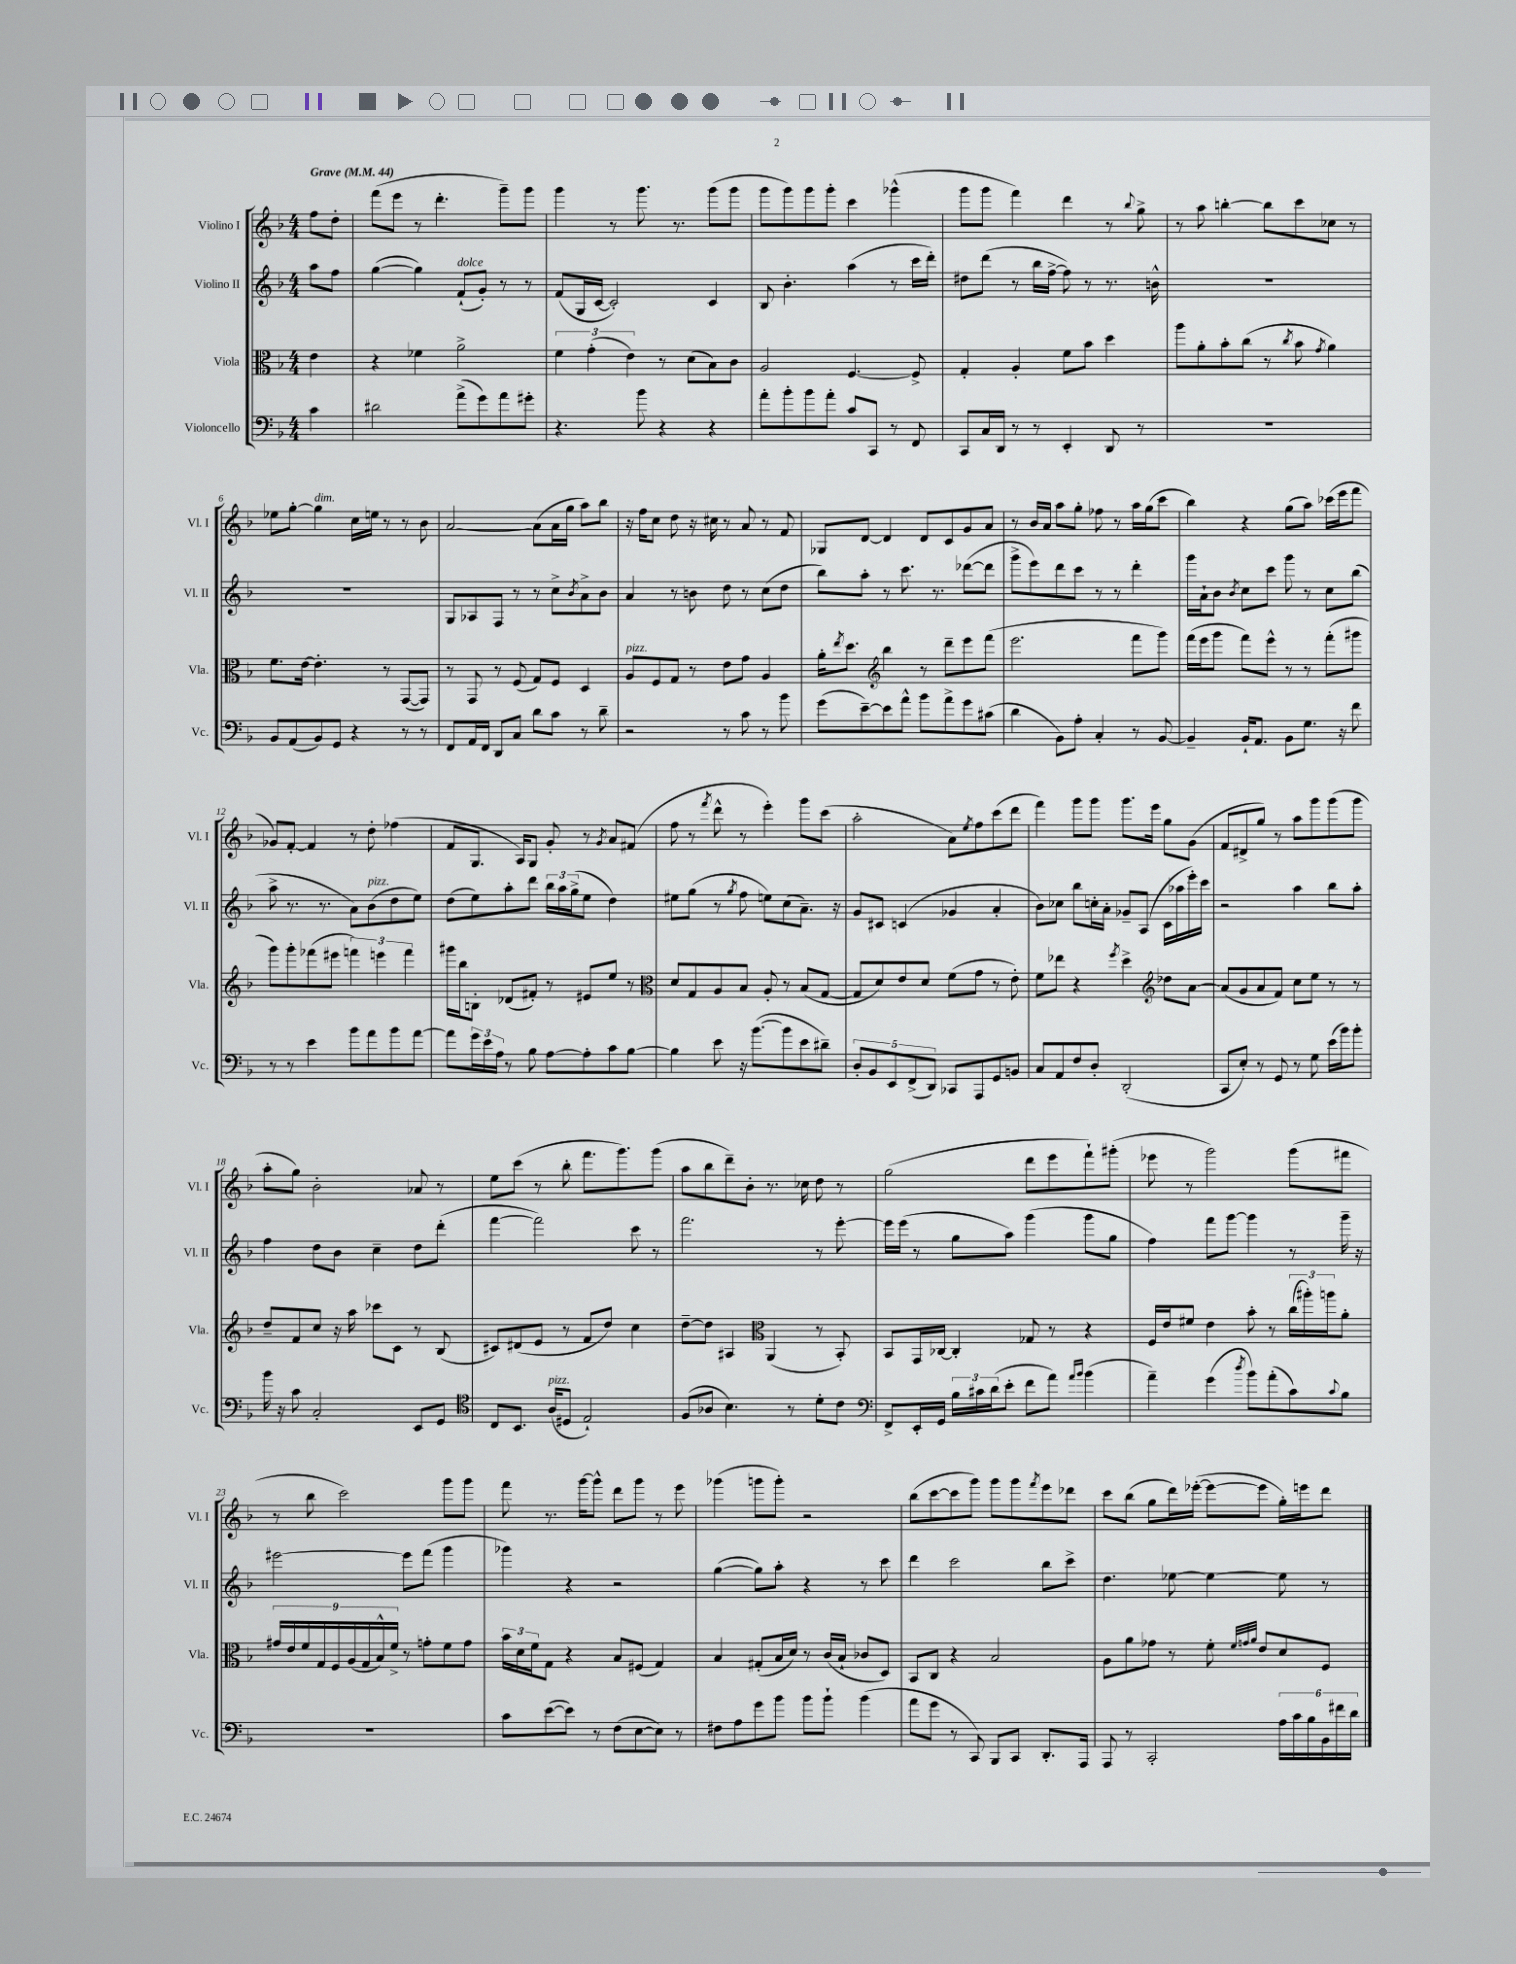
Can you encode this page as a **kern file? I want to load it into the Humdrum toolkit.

**kern	**kern	**kern	**kern
*part4	*part3	*part2	*part1
*staff4	*staff3	*staff2	*staff1
*I"Violoncello	*I"Viola	*I"Violino II	*I"Violino I
*I'Vc.	*I'Vla.	*I'Vl. II	*I'Vl. I
*clefF4	*clefC3	*clefG2	*clefG2
*k[b-]	*k[b-]	*k[b-]	*k[b-]
*M4/4	*M4/4	*M4/4	*M4/4
*MM44	*MM44	*MM44	*MM44
=	=	=	=
!	!	!	!LO:TX:a:B:t=Grave
4c\	4e\	8aa\L	8ff\L
.	.	8ff\J	8dd'\J
=1	=1	=1	=1
2d#X\	4r	([4gg\	(8fff\L
.	.	.	8eee\J
.	4f-X\	4gg\])	8r
.	.	.	4.ddd'\
!	!	!LO:TX:a:i:t=dolce	!
(8a^\L	2a^\	(8f`/L	.
8g\)	.	8g'/J)	.
8a\	.	8r	8ggg~\L)
8g#X'\J	.	8r	8ggg\J
=2	=2	=2	=2
4.r	6f\	(8f/L	4ggg\
.	.	16G/L	.
.	(6g'\	.	.
.	.	[16c/JJ	.
.	.	2c'/])	8r
.	6e\)	.	.
8b-\	.	.	8.ggg\
4r	8r	.	.
.	.	.	8.r
.	(8d\L	.	.
4r	8B-\)	4c/	(8ggg\L
.	8c\J	.	8ggg\J
=3	=3	=3	=3
8a'\L	2A/	8B-/	8ggg\L
8b-'\	.	4.b-'\	8ggg\)
8b-\	.	.	8ggg\
8a'\J	.	.	8ggg'\J
8c/L	[4.F/	(4aa\	4ccc\
8CC/J	.	.	.
8r	.	8r	(4ggg-X^^\
8FF/	8F^/]	16ccc\LL	.
.	.	16ddd'\JJ)	.
=4	=4	=4	=4
8CC/L	4G'/	8dd#X\L	8ggg\L
16C/L	.	(8ddd\J	8ggg\J
16DD/JJ	.	.	.
8r	4A'/	8r	4fff\)
8r	.	16bb-\LL	.
.	.	[16ff^\JJ	.
4EE'/	8f\L	8ff\])	4ddd\
.	8b-\J	8r	.
8DD/	4dd\	8.r	8r
.	.	.	8qqbb-/
8r	.	.	8gg^\
.	.	16bn^^\	.
=5	=5	=5	=5
1r	8aa\L	1r	8r
.	8a'\	.	8aa\
.	8b-'\	.	[4bbn'\
.	(8cc\J	.	.
.	8r	.	8bb\L]
.	8qcc/	.	.
.	8b-\	.	8ccc\
.	8qg/	.	.
.	4a\)	.	8cc-X\J
.	.	.	8r
!!LO:LB:g=z
=6	=6	=6	=6
8BB-/L	8.f\L	1r	8ee-X\L
(8AA/	.	.	[8gg'\J
.	[16e\Jk	.	.
!	!	!	!LO:TX:a:i:t=dim.
8BB-/)	4.e'\]	.	4gg\]
8GG/J	.	.	.
4r	.	.	16cc\LL
.	.	.	16een\JJ
.	8r	.	8r
8r	([8GG/L	.	8r
8r	8GG/J])	.	8b-\
=7	=7	=7	=7
8FF/L	8r	8G/L	[2a/
16AA/L	8GG/	8A-X/	.
16FF/JJ	.	.	.
8DD/L	8r	8F/J	.
8C/J	(8F/	8r	.
8d\L	8G/L)	8r	(8a\L]
8c\J	8F/J	8cc^\L	16a\L
.	.	.	16gg\JJ
.	.	8qb-/	.
8r	4D/	8a^\	8aa\L)
8d~\	.	8b-\J	8bb-\J
=8	=8	=8	=8
!	!LO:TX:a:i:t=pizz.	!	!
2r	8A/L	4a/	16r
.	.	.	16ff\KL
.	8F/	.	8cc\J
.	8G/J	8r	8dd\
.	8r	8bn\	16r
.	.	.	16cc#X\
8r	8e\L	8dd\	8r
8c\	8g\J	8r	8a/
8r	4A/	(8cc\L	8r
8b-\	.	8dd\J	8f/
=9	=9	=9	=9
(8g\L	16a'\KL	8bb-\L)	8G-X/L
.	8qee/	.	.
.	8.dd\J	.	.
[8e~\)	.	8aa'\J	[8d/J
*	*clefG2	*	*
8e\]	4bb-\	8r	4d/]
8a^^\J	.	8.ccc\	.
8b-\L	8r	.	8d/L
.	.	8.r	.
8a^\	8ddd~\L	.	8c/
8g\	8eee\	([8ddd-X\L	8g/
(8c#X\J	(8fff\J	8ddd-\J]	8a/J
=10	=10	=10	=10
4d\	2.eee\	8ggg^\L	8r
.	.	8eee\)	16b-/LL
.	.	.	16a/JJ
8BB-\L)	.	8ddd\	8aa\L
8A'\J	.	8ccc\J	8gg'\J
4C'/	.	8r	8ff-X\
.	.	8r	8r
8r	8fff\L	4ddd'\	16aa\LL
.	.	.	(16gg\J
[8BB-/	8ggg\J)	.	8ccc\J
=11	=11	=11	=11
4BB-~/]	(16fff\LL	16ggg\LL	4bb-\)
.	16eee\J	16a`\J	.
.	8ggg\J	8b-\J	.
.	.	8qb-/	.
16BB-`/KL	8fff\L)	8cc\L	4r
8.AA/J	.	.	.
.	8eee^^\J	8ccc\J	.
8BB-\L	8r	8ggg\	(8gg\L
8.G\J	8r	8r	8aa\J)
.	(8fff'\L	8cc\L	(16ccc-X\LL
16r	.	.	16eee\J
8f\	8ggg#X\J	(8bb-\J	8fff\J
!!LO:LB:g=z
=12	=12	=12	=12
8r	8ggg\L)	8aa^\	8g-X/L)
8r	8ggg'\	8.r	[8f'/J
4e\	(8fff-X\	.	4f/]
.	.	8.r	.
.	8eee#X\J	.	.
8b-\L	6fffn\)	8a\L)	8r
!	!	!LO:TX:a:i:t=pizz.	!
8a\	.	(8b-\	8dd'\
.	6eeen\	.	.
8b-\	.	8dd\	(4ff-X\
.	6fff\	.	.
[8a\J	.	8ee\J)	.
=13	=13	=13	=13
8a\L]	16ggg#X\LL	(8dd\L	8f/L
.	16bb-\J	.	.
24g\L	8Bn'\J	8ee\)	8.G/J
24e\	.	.	.
24A\JJ	.	.	.
8r	(8d-X/L	8aa'\	.
.	.	.	16A/KL)
8B-\	8f#X'/J)	8ddd\J	8G/J
[8A\L	8r	24bb-\LL	8g'/
.	.	24aa\	.
.	.	(24gg^\J	.
8A'\]	8e#X/L	8ee\J	8r
.	.	.	8qg/
8c\	8ee/J	4dd\)	8a/L
[8B-\J	8r	.	(8f#X/J
=14	=14	=14	=14
*	*clefC3	*	*
4B-\]	8d/L	8ee#X\L	8ff\
.	8G/	(8gg\J	8r
.	.	.	8qfff/
8e\	8A/	8r	8ddd^^\
.	.	8qgg/	.
16r	8B-/J	8ff\	8r
([8.b-\L	.	.	.
.	8A'/	8een\L)	4eee'\)
8b-\]	8r	(8cc\	.
8e\	(8B-/L	8.a~\J)	8ggg\L
8d#X~\J)	[8G/J	.	(8ccc\J
.	.	16r	.
=15	=15	=15	=15
10D'/L	8G/L]	8g/L	2aa'\
10BB-/	.	.	.
.	8d/)	8c#X/J	.
10EE/	.	.	.
.	8e/	(4cn/	.
(10FF^/	.	.	.
.	8d/J	.	.
10DD/J)	.	.	.
8CC-X/L	(8f\L	4g-X/	8a\L)
.	.	.	8qee/
8AAA/	8g\J	.	8ff\
8GG/	8r	4a'/	(8ccc\
8BBn/J	8e'\)	.	8ddd\J
=16	=16	=16	=16
8C/L	8f\L	8b-\L)	4fff\)
8AA/	8ee-X\J	8cc-X\J	.
8F/	4r	8bb-\L	8ggg\L
8D'/J	.	16ccn'\L	8ggg\J
.	.	16a'\JJ	.
.	8qff/	.	.
(2DD'/	4dd^\	8g-X~/L	8.ggg\L
.	.	(8A/J	.
.	.	.	16eee\Jk
*	*clefG2	*	*
.	8dd-X\L	16c\LL	8gg\L
.	.	16aa-X\	.
.	[8a\J	16eee'\)	(8g\J
.	.	16ccc\JJ	.
=17	=17	=17	=17
8CC/L	(8a/L]	2r	8f/L
8E'/J)	8g/	.	8d#X^/
8r	8a/	.	8gg/J)
8GG/	8f/J)	.	8r
8r	8cc\L	4aa\	8aa\L
8G\	8ee\J	.	8ggg\
(16e\LL	8r	8bb-\L	(8ggg\
16b-\J)	.	.	.
8b-'\J	8r	8aa'\J	8ggg\J
!!LO:LB:g=z
=18	=18	=18	=18
16b-\	8dd~/L	4ff\	8aa'\L
16r	.	.	.
8c\	8f/	.	8gg\J)
2C'/	8cc/J	8dd\L	2b-'\
.	16r	8b-\J	.
.	16aa\	.	.
.	8ccc-X\L	4cc~\	.
.	8c\J	.	.
8EE/L	8r	8dd\L	8a-X/
8GG/J	(8B-/	(8ddd'\J	8r
=19	=19	=19	=19
*clefC4	*	*	*
8C/L	8c#X/L)	[4fff\	8ee\L
8.BB-/J	(8d#X/	.	(8ccc\J
.	8e/J	2fff\])	8r
!LO:TX:a:i:t=pizz.	!	!	!
(16A/KL	.	.	.
8D#X/J	8r	.	8bb-'\
2E`/)	8f/L	.	8.fff\L
.	8dd/J)	.	.
.	.	.	8.ggg\)
.	4cc\	8ccc\	.
.	.	8r	(8ggg\J
=20	=20	=20	=20
(8F/L	[8dd~\L	2.fff\	8aa\L
8A-X/J	8dd\J]	.	8bb-\
4.B-\)	4A#X/	.	8ddd~\)
.	.	.	8b-'\J
*	*clefC3	*	*
.	(4AA/	.	8.r
8r	.	.	.
.	.	.	16cc-X\
8d'\L	8r	8r	8dd\
8c\J	8BB-'/)	[8eee'\	8r
=21	=21	=21	=21
*clefF4	*	*	*
8FF^/L	8BB-/L	16eee\LL]	(2gg\
.	.	(16eee\JJ	.
16EE'/L	16GG/L	8r	.
16GG/JJ	[16C-X/JJ	.	.
24B-\LL	4C-'/]	8gg\L	.
24c#X\	.	.	.
(24d\J	.	.	.
8e'\J	.	8aa\J)	.
8f\L	8G-X/	(4ggg\	8ddd\L
8a\J)	8r	.	8eee\
16qqa/LL	.	.	.
16qqb-/JJ	.	.	.
(4b-\	4r	8ggg\L	8fff`\)
.	.	8gg\J	(8ggg#X'\J
=22	=22	=22	=22
4a~\)	16F/LL	4ff\)	8eee-X\
.	16e/J	.	.
.	8f#X/J	.	8r
(4g\	4e\	8fff\L	2ggg\)
.	.	[8ggg\J	.
8qdd/	.	.	.
8b-\L)	8b-'\	4ggg\]	.
(8a'\	8r	.	.
8c\)	(24cc\LL	8r	(8ggg\L
.	24aa#X'\)	.	.
.	24aan\J	.	.
8qqc/	.	.	.
8B-\J	8a'\J	16ggg~\	8fff#X\J
.	.	16r	.
!!LO:LB:g=z
=23	=23	=23	=23
1r	18g#X/LL	[2eee#X\	8r
.	18e/	.	.
.	18f/	.	.
.	.	.	8bb-\
.	18G/	.	.
.	18F/	.	.
.	.	.	2ccc\)
.	(18A/	.	.
.	18G/	.	.
.	18B-^^/)	.	.
.	18f^/JJ	.	.
.	8r	8eee#\L]	.
.	8gn'\L	(8fff\J	.
.	8f\	4ggg\	8ggg\L
.	8g\J	.	8ggg\J
=24	=24	=24	=24
8c\L	24b-\LL	4ggg-X\)	8fff\
.	24d\	.	.
.	24f\J	.	.
([8e\	8G\J	.	8.r
8e\J])	4r	4r	.
.	.	.	[16ggg\KL
8r	.	.	8ggg^^\J]
(8F\L	8B-/L	2r	8ddd\L
[8E\	(8F#X/J	.	8ggg\J
8E\J])	4G/)	.	8r
8r	.	.	8eee\
=25	=25	=25	=25
8F#X\L	4B-/	([4gg\	(4ggg-X\
8A\	.	.	.
8g\	(8G#X'/L	8gg\L])	8gggn\L
8b-\J	16B-/L	8aa'\J	8ggg'\J)
.	16d/JJ)	.	.
8b-\L	8r	4r	2r
8b-`\J	(16c/LL	.	.
.	16B-`/JJ	.	.
(4b-\	8c-X/L	8r	.
.	8D/J)	8ccc\	.
=26	=26	=26	=26
8a\L	8BB-/L	4ddd\	(8bb-\L
8g\J	8C/J	.	[8ccc\
8r	4r	2ccc\	8ccc\]
8CC/)	.	.	8ggg\J)
8BBB-/L	2B-/	.	8ggg\L
8CC/J	.	.	8ggg\
.	.	.	8qfff/
8.DD'/L	.	8bb-\L	8eee\
.	.	8ccc^\J	8ddd-X\J
16AAA/Jk	.	.	.
=27	=27	=27	=27
8AAA/	8A\L	4.dd\	8ccc\L
8r	8a\	.	(8bb-\J
2CC'/	8g-X\J	.	8gg\L
.	8r	[8ee-X\	16ddd\L)
.	.	.	([16eee-X'\JJ
.	8f'\	4ee-\_	8eee-\L_
.	32qqf/LLL	.	.
.	32qqgn/	.	.
.	32qqa/JJJ	.	.
.	8e/L	.	8eee-\J]
24A\LL	8d/	8ee-\]	16gg'\LL)
24c\	.	.	.
.	.	.	16eeen\J
24B-\	.	.	.
24BB-\	8F/J	8r	8ddd\J
24f#X\	.	.	.
24d\JJ	.	.	.
==	==	==	==
*-	*-	*-	*-
